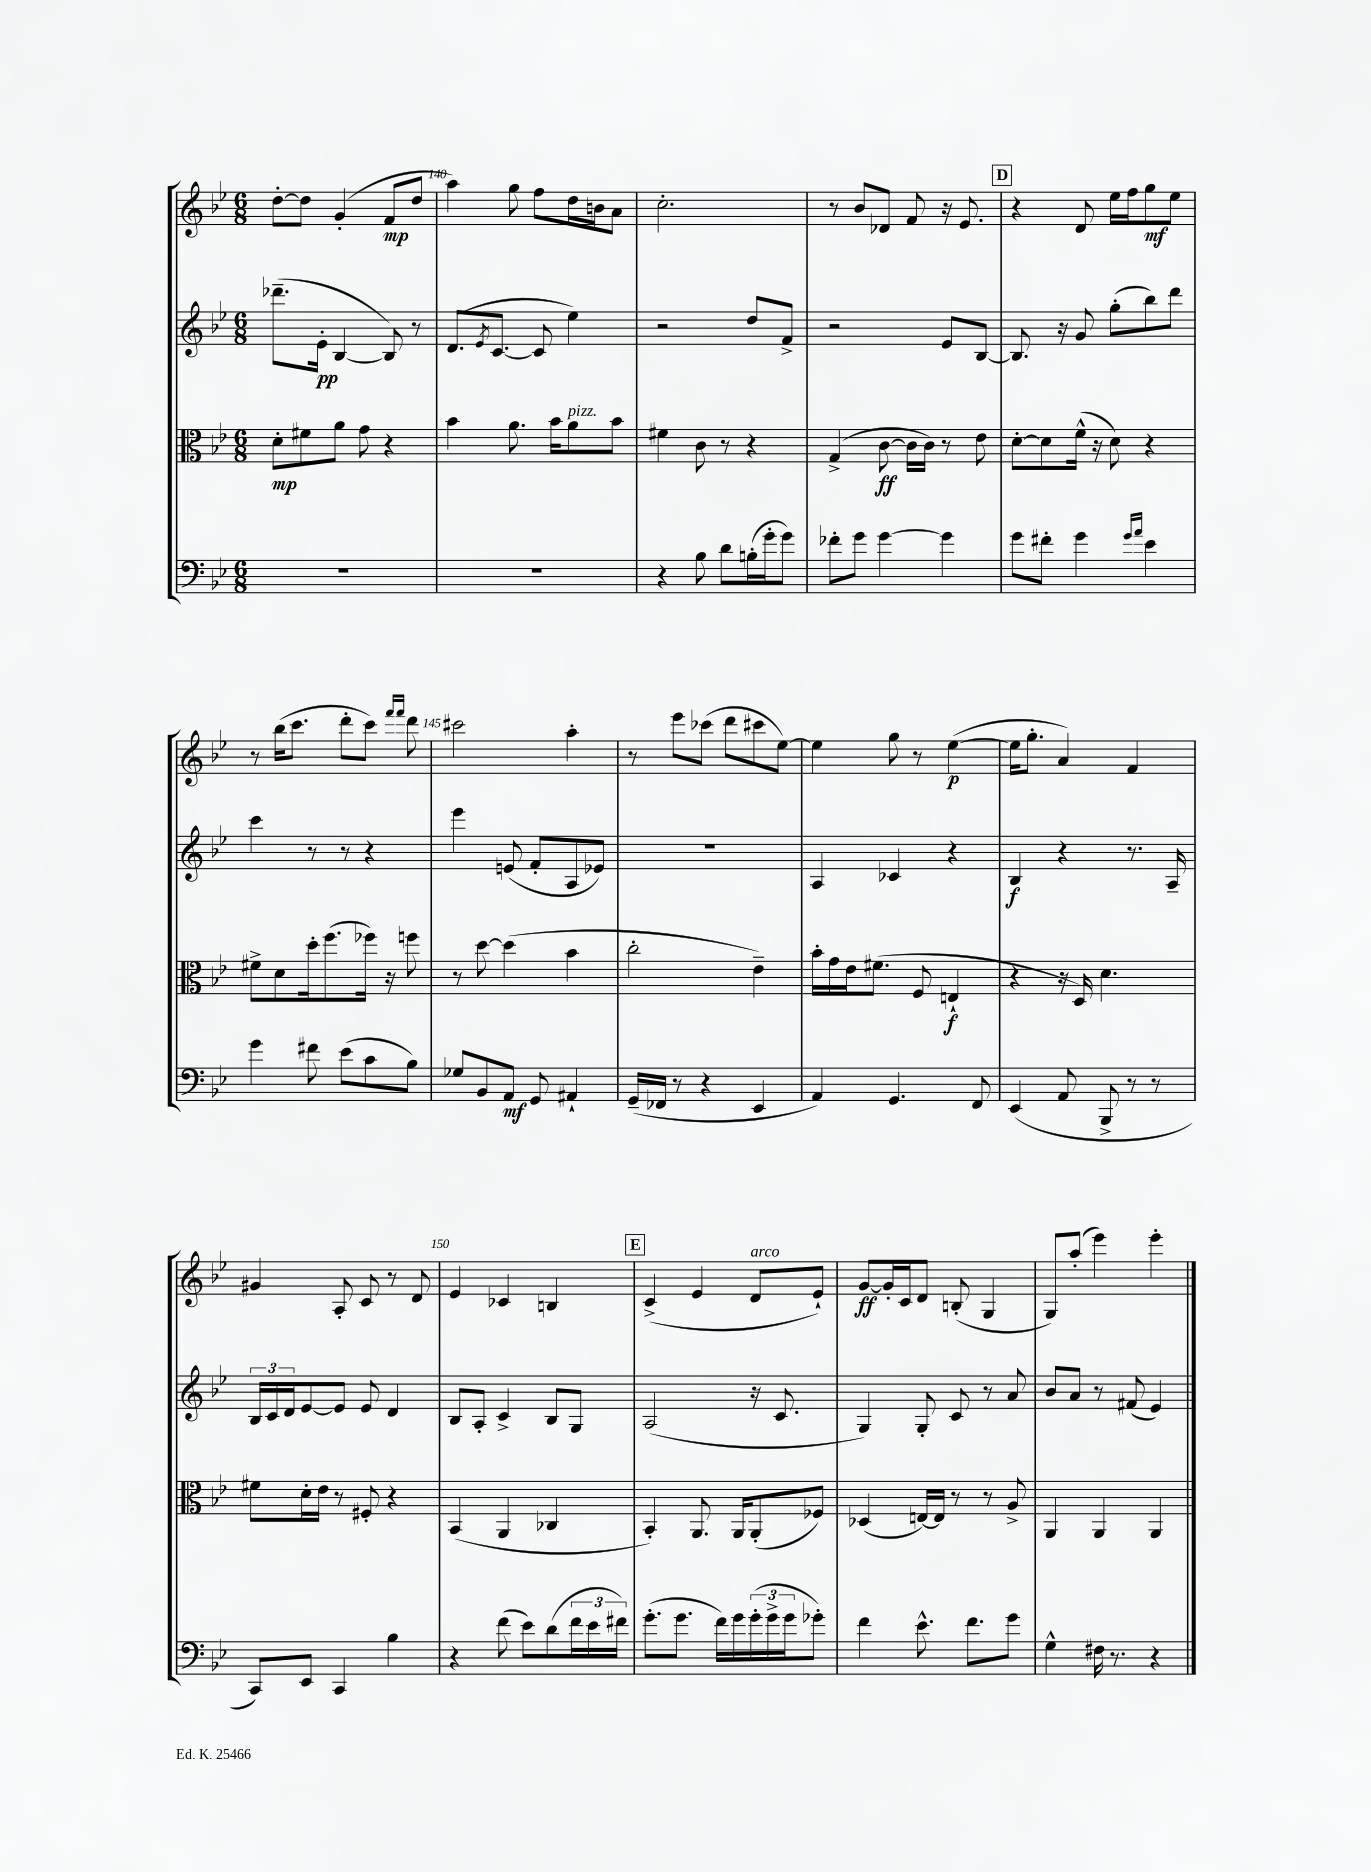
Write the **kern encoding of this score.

**kern	**kern	**kern	**kern
*staff4	*staff3	*staff2	*staff1
*clefF4	*clefC3	*clefG2	*clefG2
*k[b-e-]	*k[b-e-]	*k[b-e-]	*k[b-e-]
*M6/8	*M6/8	*M6/8	*M6/8
2.r	8d'	(8.ddd-~	[8dd'
.	8f#	.	8dd]
.	.	16e-'	.
.	8a	[4B-	(4g'
.	8g	.	.
.	4r	8B-])	8f
.	.	8r	8dd
=	=	=	=
2.r	4b-	(8.d	4aa)
.	.	8qe-	.
.	.	[8.c	.
.	8.a	.	8gg
.	.	8c]	8ff
.	16b-	.	.
.	8a	4ee-)	16dd
.	.	.	16b
.	8b-	.	8a
=	=	=	=
4r	4f#	2r	2.cc'
8B-	8c	.	.
8d	8r	.	.
(16B'	4r	8dd	.
16g'	.	.	.
8g)	.	8f^	.
=	=	=	=
8f-'	(4G^	2r	8r
8g	.	.	8b-
[4g	[8c	.	8d-
.	16c]	.	8f
.	16c)	.	.
4g]	8r	8e-	16r
.	.	.	8.e-
.	8e-	[8B-	.
=	=	=	=
8g	[8d'	8.B-]	4r
8f#'	8d]	.	.
.	.	16r	.
4g	(16f^^	8g	8d
.	16r	.	.
.	8d)	(8gg'	16ee-
.	.	.	16ff
16qqg	.	.	.
16qqa	.	.	.
4e-	4r	8bb-)	8gg
.	.	8ddd	8ee-
=	=	=	=
4g	8f#^	4ccc	8r
.	8d	.	(16bb-
.	.	.	8.ccc
8f#	16dd'	8r	.
.	(8.ff	.	.
(8e-	.	8r	8ddd'
8c	16ff-)	4r	8ccc)
.	16r	.	.
.	.	.	16qqfff
.	.	.	16qqfff
8B-)	8ff	.	8ddd
=	=	=	=
8G-	8r	4eee-	2ccc#
8BB-	[8dd	.	.
8AA	(4dd]	(8e	.
8GG	.	8f'	.
4AA#`	4b-	8A	4aa'
.	.	8e-)	.
=	=	=	=
(16GG~	2cc'	2.r	8r
16FF-	.	.	.
8r	.	.	8eee-
4r	.	.	(8ccc-
.	.	.	8ddd
4EE-	4e-~)	.	8ccc#
.	.	.	[8ee-)
=	=	=	=
4AA)	16b-'	4A	4ee-]
.	16g	.	.
.	16e-	.	.
.	(8.f#	.	.
4.GG	.	4c-	8gg
.	8F	.	8r
.	4E`	4r	([4ee-
8FF	.	.	.
=	=	=	=
(4EE-	4r	4B-	16ee-]
.	.	.	8.gg'
8AA	16r	4r	4a)
.	16D)	.	.
8BBB-^	4.d	.	.
8r	.	8.r	4f
8r	.	.	.
.	.	16A~	.
=	=	=	=
8CC)	8f#	24B-	4g#
.	.	24c	.
.	.	24d	.
8EE-	16d'	[8e-	.
.	16e-	.	.
4CC	8r	8e-]	8A'
.	8F#'	8e-	8c
4B-	4r	4d	8r
.	.	.	8d
=	=	=	=
4r	(4BB-	8B-	4e-
.	.	8A'	.
(8f	4AA	4c^	4c-
8e-)	.	.	.
(8d	4C-	8B-	4B
24f	.	8G	.
24e-	.	.	.
24f#)	.	.	.
=	=	=	=
(8.g'	4BB-')	(2A	(4c^
8.g	.	.	.
.	8.AA	.	4e-
16f)	.	.	.
16g	16AA	.	.
(24g'	(8AA'	16r	8d
24g^	.	.	.
.	.	8.c	.
24g	.	.	.
8g-')	8F-)	.	8e-`)
=	=	=	=
4f	(4D-	4G)	[8g
.	.	.	16g']
.	.	.	16c
8.e-^^	[16E)	8G'	8d
.	16E]	.	.
.	8r	8c	(8B'
8.f	.	.	.
.	8r	8r	4G
8g	8A^	8a	.
=	=	=	=
4G^^	4AA	8b-	8G)
.	.	8a	(8aa'
16F#	4AA	8r	4eee-)
8.r	.	.	.
.	.	(8f#	.
4r	4AA	4e-)	4eee-'
==	==	==	==
*-	*-	*-	*-
